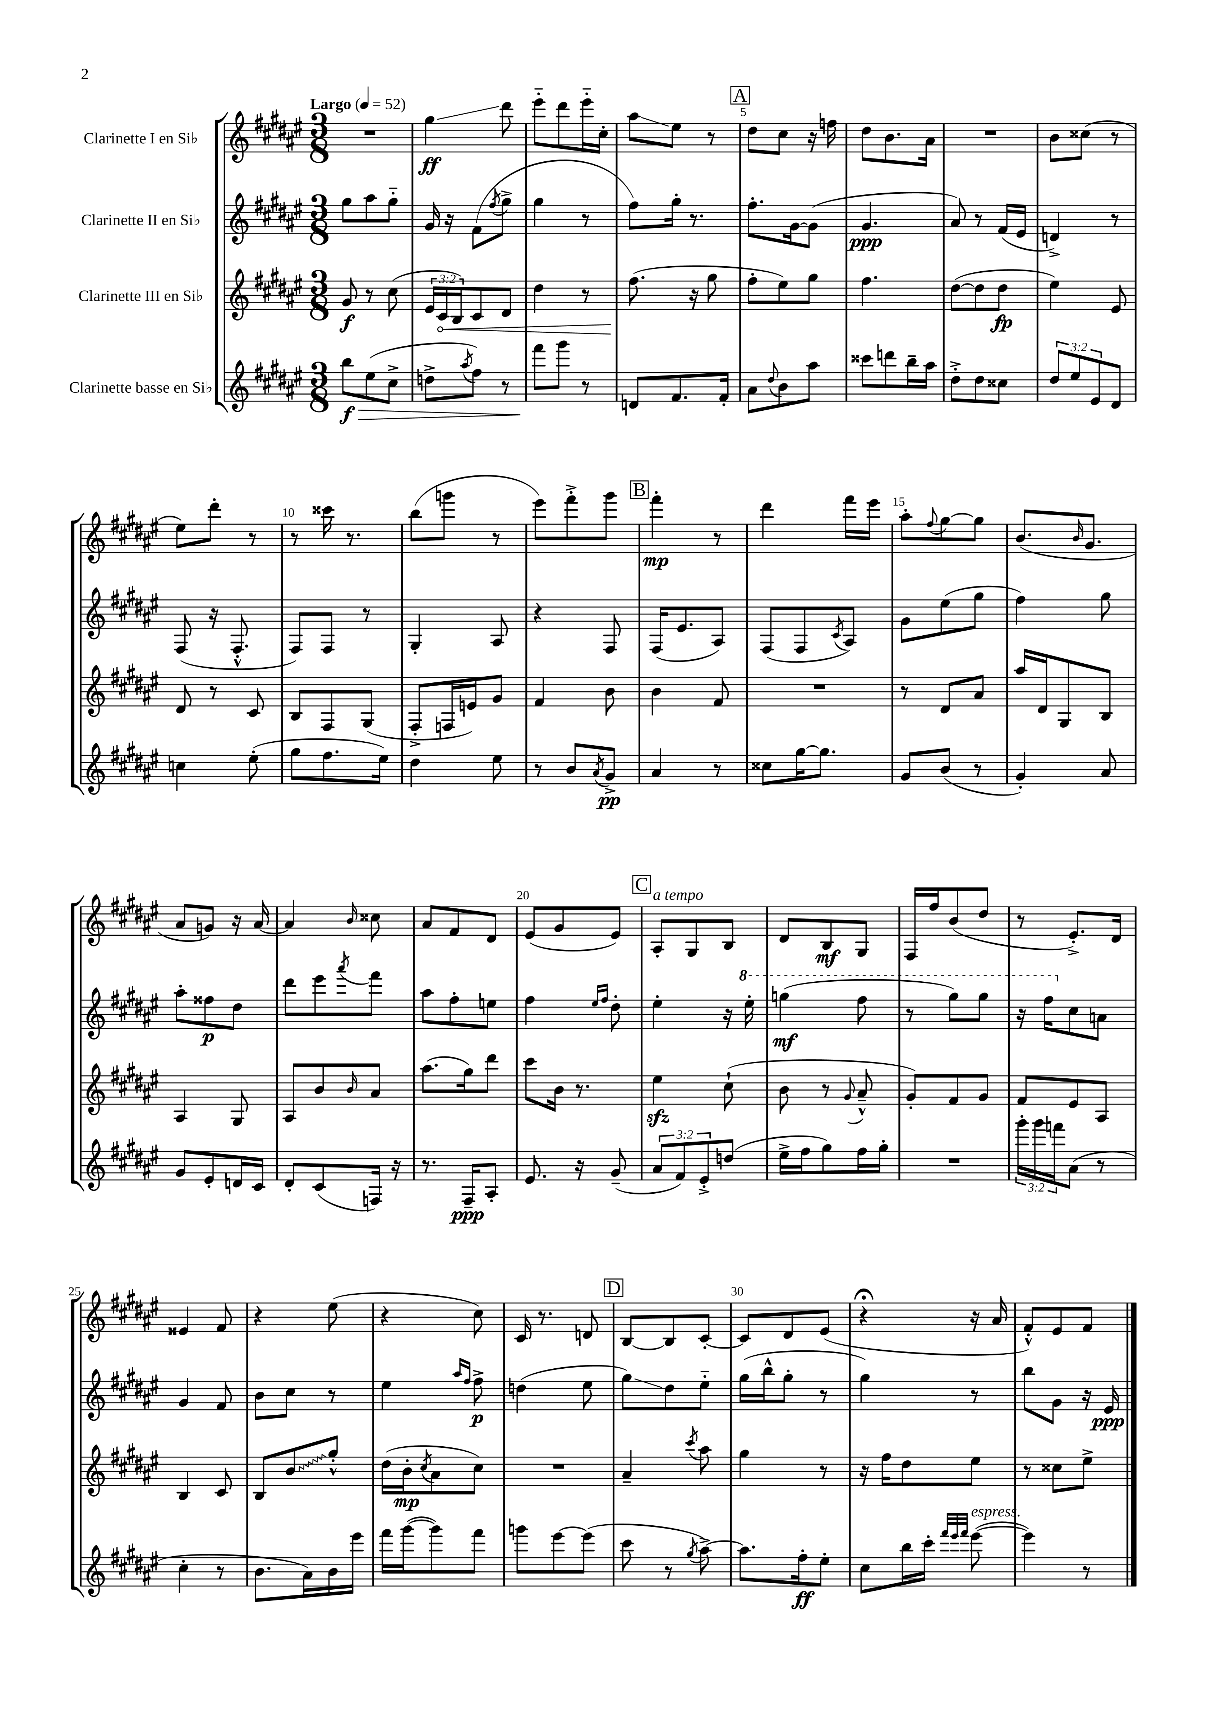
<<
\new StaffGroup <<
\new Staff = "s0" \with { instrumentName = "Clarinette I en Sib" } {
    \clef treble \key fis \major \numericTimeSignature \time 3/8 \tempo "Largo" 4 = 52
    R4. |
    gis''4\glissando\ff dis'''8 |
    eis'''8-_ dis'''8 eis'''16-_ cis''16-. |
    ais''8\glissando eis''8 r8 |
    \mark \markup { \box "A" } dis''8 cis''8 r16 f''16 |
    dis''8 b'8. ais'16 |
    R4. |
    b'8 cisis''8( r8 |
    eis''8) dis'''8-. r8 |
    r8 cisis'''16 r8. |
    b''8( g'''8 r8 |
    eis'''8) fis'''8-.-> gis'''8 |
    \mark \markup { \box "B" } fis'''4-.\mp r8 |
    dis'''4 fis'''16 eis'''16 |
    ais''8-. \appoggiatura { fis''8 } gis''8~ gis''8 |
    b'8.( \grace { b'16 } gis'8. |
    ais'8 g'8) r16 ais'16~ |
    ais'4 \grace { b'16 } cisis''8 |
    ais'8 fis'8 dis'8 |
    eis'8( gis'8 eis'8) |
    \mark \markup { \box "C" } ais8-.^\markup { \italic "a tempo" } gis8 b8 |
    dis'8 b8\mf gis8 |
    fis16 fis''16 b'8( dis''8 |
    r8 eis'8.-.->) dis'16 |
    eisis'4 fis'8 |
    r4 eis''8( |
    r4 cis''8) |
    cis'16 r8. d'8 |
    \mark \markup { \box "D" } b8~ b8 cis'8~-. |
    cis'8 dis'8 eis'8( |
    r4\fermata r16 ais'16 |
    fis'8-.-^) eis'8 fis'8 \bar "|." |
}
\new Staff = "s1" \with { instrumentName = "Clarinette II en Sib" } {
    \clef treble \key fis \major \numericTimeSignature \time 3/8
    gis''8 ais''8 gis''8-_ |
    gis'16 r16 fis'8( \acciaccatura { fis''8 } gis''8-> |
    gis''4 r8 |
    fis''8) gis''16-. r8. |
    \mark \markup { \box "A" } fis''8.-. gis'16~ gis'8( |
    gis'4.\ppp |
    ais'8) r8 fis'16( eis'16 |
    d'4->) r8 |
    fis8( r16 fis8.-.-^ |
    fis8) fis8 r8 |
    gis4-. ais8 |
    r4 fis8 |
    \mark \markup { \box "B" } fis16( eis'8. ais8) |
    fis8( fis8 \acciaccatura { cis'8 } ais8) |
    gis'8 eis''8( gis''8 |
    fis''4) gis''8 |
    ais''8-. fisis''8\p dis''8 |
    dis'''8 eis'''8 \acciaccatura { ais'''8 } fis'''8 |
    ais''8 fis''8-. e''8 |
    fis''4 \grace { eis''16 fis''16 } dis''8-. |
    \mark \markup { \box "C" } eis''4-. r16 \ottava #1 eis'''16-. |
    g'''4\mf( fis'''8 |
    r8 gis'''8) gis'''8 |
    r16 fis'''16 \ottava #0 cis''8 a'8 |
    gis'4 fis'8 |
    b'8 cis''8 r8 |
    eis''4 \grace { ais''16 fis''16 } fis''8->\p |
    d''4( eis''8 |
    \mark \markup { \box "D" } gis''8\glissando) dis''8 eis''8-_ |
    gis''16( b''16-^ gis''8-. r8 |
    gis''4) r8 |
    b''8 gis'8 r16 eis'16\ppp \bar "|." |
}
\new Staff = "s2" \with { instrumentName = "Clarinette III en Sib" } {
    \clef treble \key fis \major \numericTimeSignature \time 3/8 \override Staff.TupletNumber.text = #tuplet-number::calc-fraction-text
    gis'8\f r8 cis''8( |
    \tuplet 3/2 { eis'16 \once \override Hairpin.circled-tip = ##t cis'16\< b16) } cis'8 dis'8 |
    dis''4 r8 |
    fis''8.\!( r16 gis''8 |
    \mark \markup { \box "A" } fis''8-. eis''8) gis''8 |
    fis''4. |
    dis''8~( dis''8 dis''8\fp |
    eis''4) eis'8 |
    dis'8 r8 cis'8 |
    b8 fis8 gis8( |
    fis8-.-> f16 e'16) gis'8 |
    fis'4 b'8 |
    \mark \markup { \box "B" } b'4 fis'8 |
    R4. |
    r8 dis'8 ais'8 |
    ais''16 dis'16 gis8 b8 |
    ais4 gis8 |
    ais8 b'8 \grace { b'16 } ais'8 |
    ais''8.( gis''16) dis'''8 |
    cis'''8 b'16 r8. |
    \mark \markup { \box "C" } eis''4\sfz cis''8-!( |
    b'8 r8 \appoggiatura { gis'8 } ais'8---^ |
    gis'8-.) fis'8 gis'8 |
    fis'8 eis'8 ais8 |
    b4 cis'8 |
    b8 \once \override Glissando.style = #'zigzag b'8\glissando gis''8-.-^ |
    dis''16( b'16-.\mp \acciaccatura { cis''8 } ais'8 cis''8) |
    R4. |
    \mark \markup { \box "D" } ais'4-- \acciaccatura { cis'''8 } ais''8 |
    gis''4 r8 |
    r16 fis''16 dis''8 eis''8 |
    r8 cisis''8 eis''8-> \bar "|." |
}
\new Staff = "s3" \with { instrumentName = "Clarinette basse en Sib" } {
    \clef treble \key fis \major \numericTimeSignature \time 3/8 \override Staff.TupletNumber.text = #tuplet-number::calc-fraction-text
    b''8\f\> eis''8( cis''8-> |
    d''8-> \acciaccatura { ais''8 } fis''8) r8 |
    fis'''8\! gis'''8 r8 |
    d'8 fis'8. fis'16-. |
    \mark \markup { \box "A" } ais'8 \appoggiatura { dis''8 } b'8 ais''8 |
    cisis'''8 d'''8 b''16-- ais''16 |
    dis''8-.-> dis''8 cisis''8 |
    \tuplet 3/2 { dis''8 eis''8 eis'8 } dis'8 |
    c''4 eis''8-.( |
    gis''8 fis''8. eis''16) |
    dis''4 eis''8 |
    r8 b'8 \acciaccatura { ais'8 } gis'8->\pp |
    \mark \markup { \box "B" } ais'4 r8 |
    cisis''8 gis''16~ gis''8. |
    gis'8 b'8( r8 |
    gis'4-.) ais'8 |
    gis'8 eis'8-. d'16 cis'16 |
    dis'8-. cis'8( f16) r16 |
    r8. fis16--\ppp ais8-. |
    eis'8. r16 gis'8--( |
    \mark \markup { \box "C" } \tuplet 3/2 { ais'8 fis'8) eis'8-.-> } d''8( |
    eis''16-> fis''16 gis''8) fis''16 gis''16-. |
    R4. |
    \tuplet 3/2 { gis'''16-. gis'''16 f'''16 } ais'8( r8 |
    cis''4-. r8 |
    b'8. ais'16) b'16 eis'''16 |
    fis'''16 gis'''16~( gis'''8) fis'''8 |
    g'''8 eis'''8~ eis'''8( |
    \mark \markup { \box "D" } cis'''8 r8 \acciaccatura { gis''8 } ais''8~->) |
    ais''8. fis''16-.\ff eis''8-. |
    cis''8 b''16 cis'''16-. \grace { fis'''32 eis'''32 fis'''32 } eis'''8~^\markup { \italic "espress." }( |
    eis'''4) r8 \bar "|." |
}
>>
>>
\layout { \context { \Score \override BarNumber.break-visibility = ##(#f #t #t) barNumberVisibility = #(every-nth-bar-number-visible 5) } }
